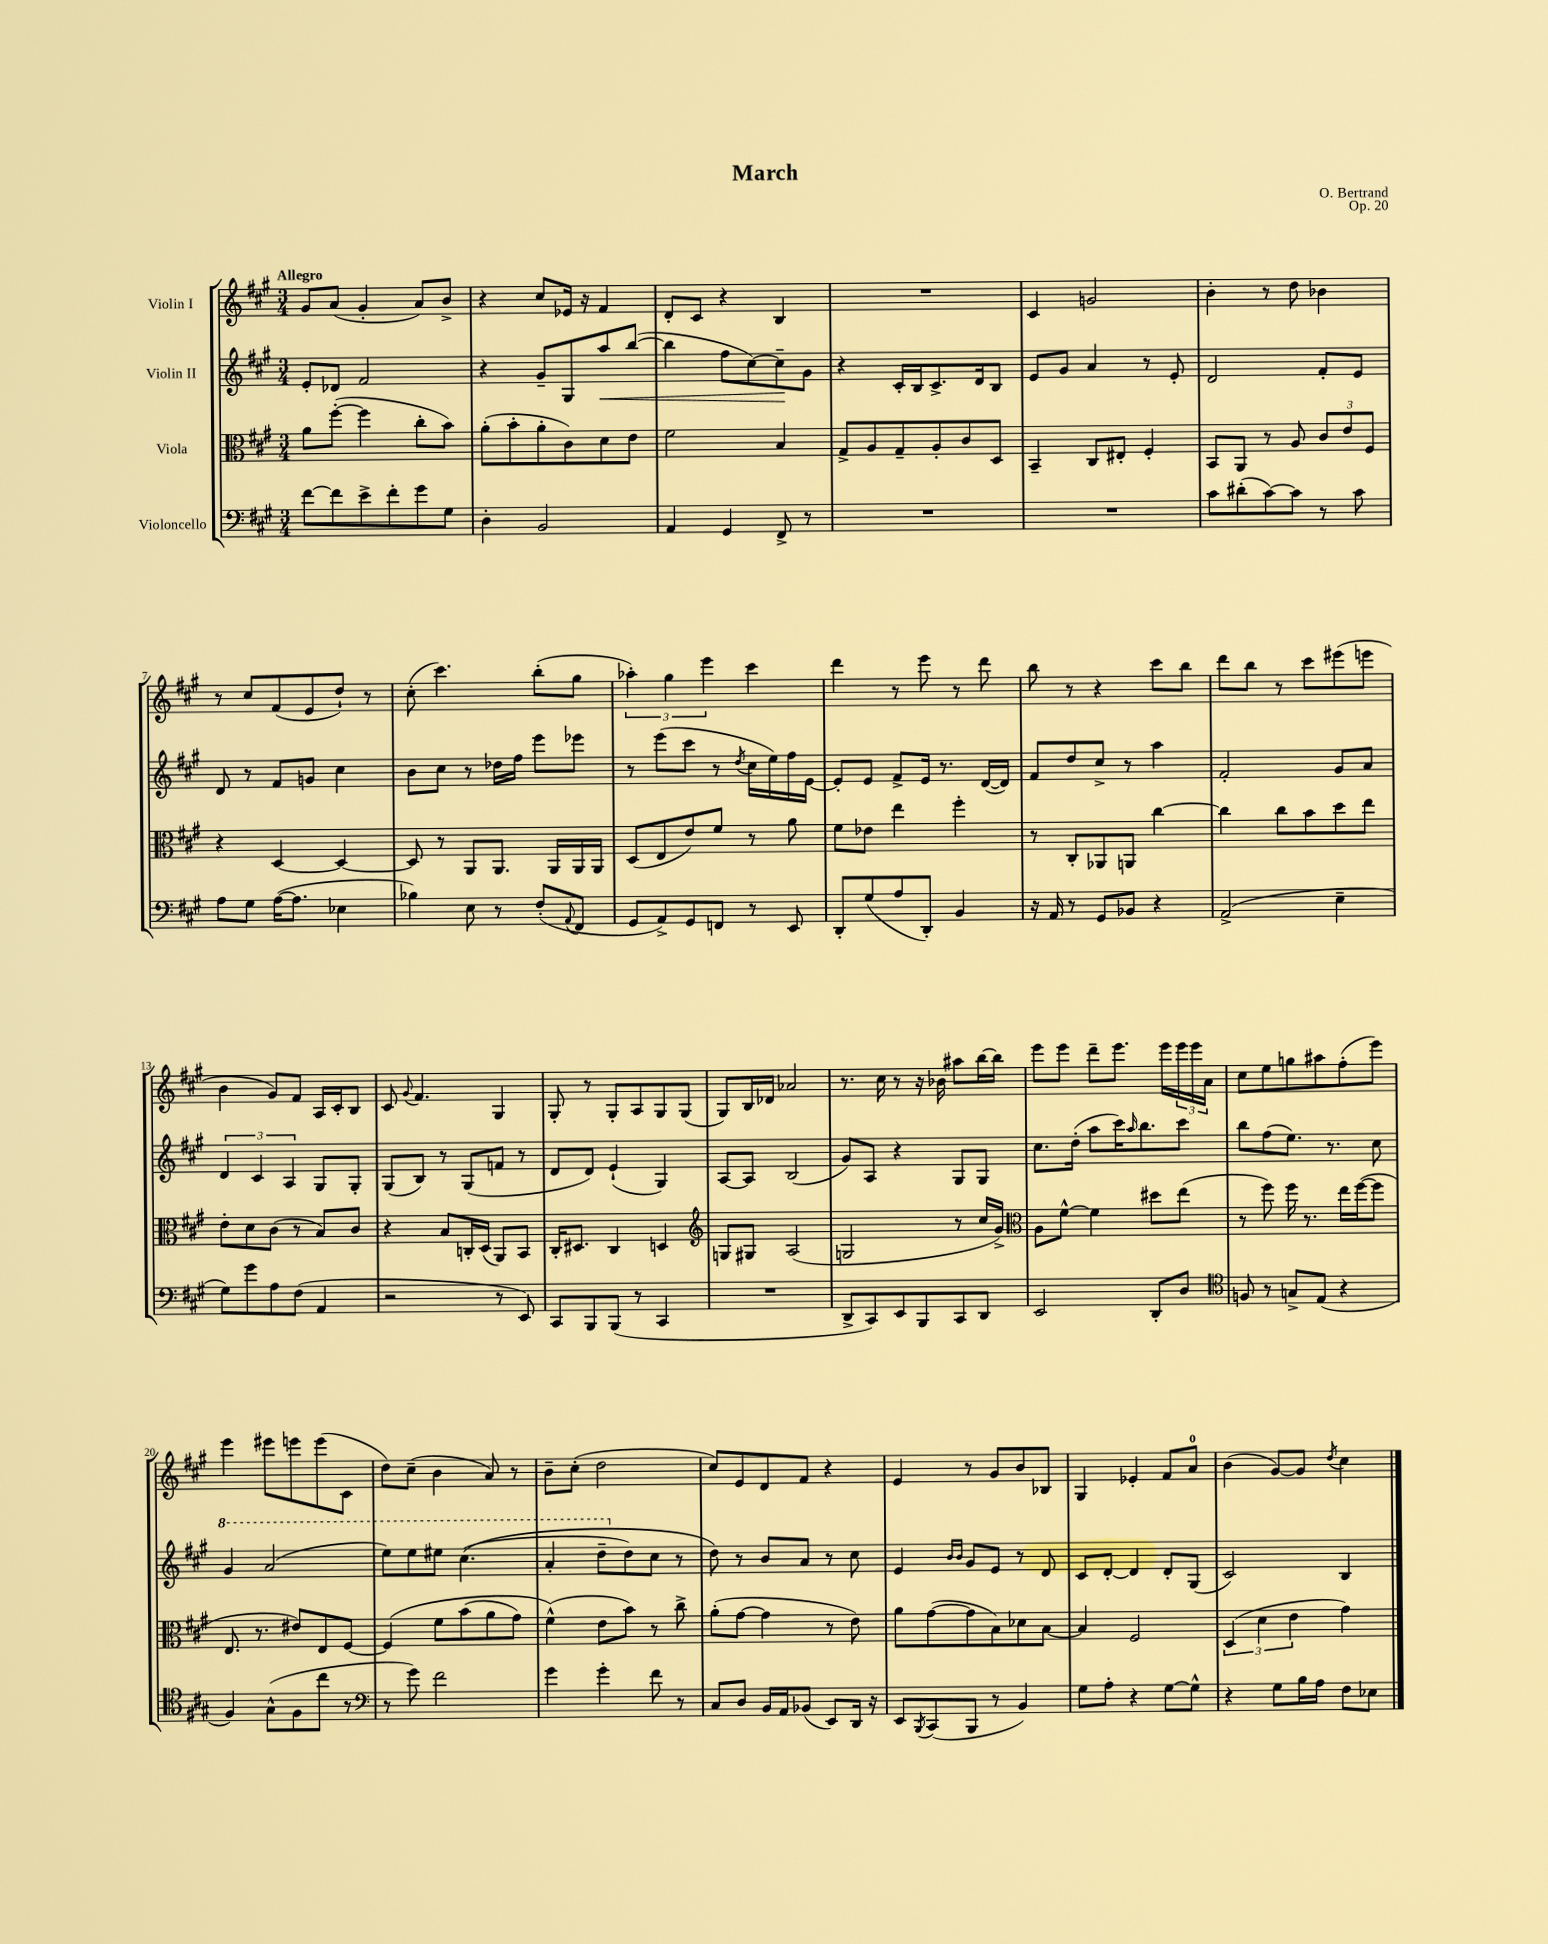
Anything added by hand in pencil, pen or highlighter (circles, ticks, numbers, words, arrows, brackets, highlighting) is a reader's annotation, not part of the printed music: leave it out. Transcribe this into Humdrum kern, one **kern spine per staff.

**kern	**kern	**kern	**dynam	**kern
*part4	*part3	*part2	*part2	*part1
*staff4	*staff3	*staff2	*staff2	*staff1
*I"Violoncello	*I"Viola	*I"Violin II	*	*I"Violin I
*clefF4	*clefC3	*clefG2	*	*clefG2
*k[f#c#g#]	*k[f#c#g#]	*k[f#c#g#]	*	*k[f#c#g#]
*M3/4	*M3/4	*M3/4	*	*M3/4
=1	=1	=1	=1	=1
!	!	!	!	!LO:TX:a:B:t=Allegro
[8f#\L	8a\L	8e'/L	.	8g#/L
8f#\]	([8ff#'\J	8d-X/J	.	(8a/J
8e^\	4ff#\]	2f#/	.	4g#'/
8f#'\	.	.	.	.
8g#\	8cc#'\L	.	.	8a/L)
8G#\J	8b\J)	.	.	8b^/J
=2	=2	=2	=2	=2
4D'\	(8a'\L	4r	.	4r
.	8b'\	.	.	.
2BB/	8a'\	8g#~/L	.	8cc#/L
.	8c#\)	8G#/	.	16e-X/Jk
.	.	.	.	16r
!	!	!	!LO:HP:b	!
.	8d\	8aa/	<	4f#/
.	8e\J	([8bb/J	.	.
=3	=3	=3	=3	=3
4AA/	2f#\	4bb\]	.	8d'/L
.	.	.	.	8c#/J
4GG#/	.	8ff#\L	.	4r
.	.	[8cc#\)	.	.
8FF#^/	4B/	8cc#~\]	.	4B/
8r	.	8g#\J	[	.
=4	=4	=4	=4	=4
2.r	8G#^/L	4r	.	2.r
.	8A/	.	.	.
.	8G#~/	16c#'/LL	.	.
.	.	16B/J	.	.
.	8A'/	8.c#^/	.	.
.	8c#/	.	.	.
.	.	16d/k	.	.
.	8D/J	8B/J	.	.
=5	=5	=5	=5	=5
2.r	4BB~/	8e/L	.	4c#/
.	.	8g#/J	.	.
.	8C#/L	4a/	.	2gn/
.	8E#X'/J	.	.	.
.	4F#'/	8r	.	.
.	.	8e'/	.	.
=6	=6	=6	=6	=6
8c#\L	8BB/L	2d/	.	4b'\
(8d#X'\	8AA/J	.	.	.
[8c#\)	8r	.	.	8r
8c#\J]	8A/	.	.	8dd\
8r	12c#/L	8f#'/L	.	4b-X\
.	12e/	.	.	.
8c#\	.	8e/J	.	.
.	12F#/J	.	.	.
!!LO:LB:g=z
=7	=7	=7	=7	=7
8A\L	4r	8d/	.	8r
8G#\J	.	8r	.	8cc#/L
([16A\KL	[4D/	8f#/L	.	(8f#/
8.A\J]	.	.	.	.
.	.	8gn/J	.	8e/
4E-X\	4D/_	4cc#\	.	8dd`/J)
.	.	.	.	8r
=8	=8	=8	=8	=8
4B-X\)	8D/]	8b\L	.	(8cc#'\
.	8r	8cc#\J	.	4.ccc#\)
8E\	8AA/L	8r	.	.
8r	8.AA/J	16dd-X\LL	.	.
.	.	16ff#\JJ	.	.
(8F#'/L	.	8eee\L	.	(8bb'\L
.	16AA/LL	.	.	.
8qqAA/	.	.	.	.
8FF#/J	16AA/	8eee-X\J	.	8gg#\J
.	16AA/JJ	.	.	.
=9	=9	=9	=9	=9
8GG#/L	(8D/L	8r	.	6aa-X'\)
8AA^/)	8E/	(8eee\L	.	.
.	.	.	.	6gg#\
8GG#/	8e/)	8ccc#\J	.	.
.	.	.	.	6eee\
8FFn/J	8f#/J	8r	.	.
.	.	8qdd/	.	.
8r	8r	16cc#\LL	.	4ccc#\
.	.	16ee\)	.	.
8EE/	8a\	16ff#\	.	.
.	.	[16e\JJ	.	.
=10	=10	=10	=10	=10
8DD'/L	8f#\L	8e'/L]	.	4ddd\
(8G#/	8e-X\J	8e/J	.	.
8A/	4ee\	8f#^/L	.	8r
8DD'/J)	.	16e/Jk	.	8eee\
.	.	8.r	.	.
4BB/	4ff#'\	.	.	8r
.	.	([16d/LL	.	8ddd\
.	.	16d/JJ])	.	.
=11	=11	=11	=11	=11
16r	8r	8f#/L	.	8bb\
16AA/	.	.	.	.
8r	8C#'/L	8dd/	.	8r
8GG#/L	8AA-X/	8cc#^/J	.	4r
8BB-X/J	8AAn/J	8r	.	.
4r	[4cc#\	4aa\	.	8ccc#\L
.	.	.	.	8bb\J
=12	=12	=12	=12	=12
(2AA^/	4cc#\]	2f#'/	.	8ddd\L
.	.	.	.	8bb\J
.	8cc#\L	.	.	8r
.	8b\	.	.	8ccc#\L
4E~\	8dd\	8g#/L	.	(8eee#X\
.	8ee\J	8a/J	.	8eeen\J
!!LO:LB:g=z
=13	=13	=13	=13	=13
8G#\L)	8e'\L	6d/	.	4b\
8g#\	8d\	.	.	.
.	.	6c#/	.	.
8A\	(8c#\J	.	.	8g#/L)
.	.	6A/	.	.
(8F#\J	8r	.	.	8f#/J
4AA/	8B/L)	8G#/L	.	16A/LL
.	.	.	.	16c#'/J
.	8c#/J	8G#'/J	.	8B/J
=14	=14	=14	=14	=14
2r	4r	(8G#/L	.	8c#/
.	.	.	.	8qqg#/
.	.	8B/J)	.	4.f#/
.	8B/L	8r	.	.
.	16Cn'/L	(8G#/L	.	.
.	(16D/JJ	.	.	.
8r	8AA/L)	8fn/J	.	4G#/
8EE/)	8BB/J	8r	.	.
=15	=15	=15	=15	=15
8CC#/L	16C#'/KL	8d/L	.	8G#'/
.	8.D#X/J	.	.	.
8BBB/	.	8d/J)	.	8r
(8BBB/J	4C#/	(4e`/	.	8G#'/L
8r	.	.	.	8A/
4CC#/	4Dn/	4G#/)	.	8G#/
.	.	.	.	(8G#/J
=16	=16	=16	=16	=16
*	*clefG2	*	*	*
2.r	8Gn/L	[8A/L	.	8G#/L)
.	8G#X/J	8A/J]	.	16B/L
.	.	.	.	16d-X/JJ
.	(2A/	(2B/	.	2a-X/
=17	=17	=17	=17	=17
8DD^/L	2Gn/	8g#/L)	.	8.r
8CC#/)	.	8A/J	.	.
.	.	.	.	16cc#\
8EE/	.	4r	.	8r
8BBB/	.	.	.	16r
.	.	.	.	16b-X\
8CC#/	8r	8G#/L	.	8aa#X\L
8DD/J	16cc#/LL	8G#/J	.	[16bb\L
.	16g#^/JJ)	.	.	16bb\JJ]
=18	=18	=18	=18	=18
*	*clefC3	*	*	*
2EE/	8A\L	8.cc#\L	.	8eee\L
.	[8f#^^\J	.	.	8eee\J
.	.	(16dd'\Jk	.	.
.	4f#\]	8aa\L	.	8ddd~\L
.	.	16ccc#\K)	.	8.eee\J
.	.	16qqaa/	.	.
.	.	8.bb\	.	.
8DD'/L	8dd#X\L	.	.	.
.	.	.	.	16eee\LL
8D/J	(8ee\J	8ccc#\J	.	24eee\
.	.	.	.	24eee\
.	.	.	.	24a\JJ
=19	=19	=19	=19	=19
*clefC4	*	*	*	*
8Fn/	8r	8bb\L	.	8cc#\L
8r	8ff#\)	(8ff#\	.	8ee\
8Gn^/L	16ff#\	8.ee\J)	.	8ggn\
.	8.r	.	.	.
(8E/J	.	.	.	8aa#X\
.	.	8.r	.	.
4r	16ee\LL	.	.	(8ff#'\
.	([16ff#\J	.	.	.
.	8ff#\J]	8cc#\	.	8eee\J)
!!LO:LB:g=z
=20	=20	=20	=20	=20
*	*	*8va	*	*
4F#/)	8.E/	4gg#/	.	4eee\
.	8.r	.	.	.
(8G#^^\L	.	(2aa/	.	8eee#X\L
8F#\	8e#X/L)	.	.	8eeen\
8cc#\J	8E/	.	.	(8eee\
8r	[8F#/J	.	.	8c#\J
=21	=21	=21	=21	=21
*clefF4	*	*	*	*
8r	(4F#/]	8eee\L)	.	8dd\L)
8g#\)	.	8eee\	.	(8cc#~\J
2f#\	8f#\L	8eee#X\J	.	4b\
.	(8b\	((4.ccc#\	.	.
.	8a\	.	.	8a/)
.	8g#\J)	.	.	8r
=22	=22	=22	=22	=22
4g#\	(4f#^^\)	4aa'/	.	8b~\L
.	.	.	.	(8cc#'\J
4g#'\	8e\L	8ddd~\L	.	2dd\
*	*	*X8va	*	*
.	8b\J)	8dd\)	.	.
8f#\	8r	8cc#\J	.	.
8r	8cc#^\	8r	.	.
=23	=23	=23	=23	=23
8C#/L	(8a'\L	8dd\)	.	8cc#/L)
8D/J	[8g#\J	8r	.	8e/
16BB/LL	4g#\]	8b/L	.	8d/
16AA/J	.	.	.	.
(8BB-X/J	.	8a/J	.	8f#/J
8EE/L)	8r	8r	.	4r
16DD/Jk	8e\)	8cc#\	.	.
16r	.	.	.	.
=24	=24	=24	=24	=24
8EE/L	8a\L	4e/	.	4e/
8qBBB/	.	.	.	.
(8CC#/	([8g#\	.	.	.
.	.	16qqb/LL	.	.
.	.	16qqb/JJ	.	.
8BBB/J	8g#\]	8g#/L	.	8r
8r	8B\)	8e/J	.	8g#/L
4BB/)	8d-X\	8r	.	8b/
.	[8B\J	8d/	.	8B-X/J
=25	=25	=25	=25	=25
8G#\L	4B/]	8c#/L	.	4G#/
8A'\J	.	[8d'/J	.	.
4r	2F#/	4d/]	.	4e-X'/
[8G#\L	.	8d'/L	.	8f#/L
8G#^^\J]	.	(8G#/J	.	8a/J
=26	=26	=26	=26	=26
4r	(6D/	2c#/)	.	(4b\
.	6d\	.	.	.
8G#\L	.	.	.	[8g#/L)
.	6e\	.	.	.
16B\L	.	.	.	8g#/J]
16A\JJ	.	.	.	.
.	.	.	.	8qdd/
8F#\L	4g#\)	4B/	.	4cc#\
8E-X\J	.	.	.	.
==	==	==	==	==
*-	*-	*-	*-	*-
